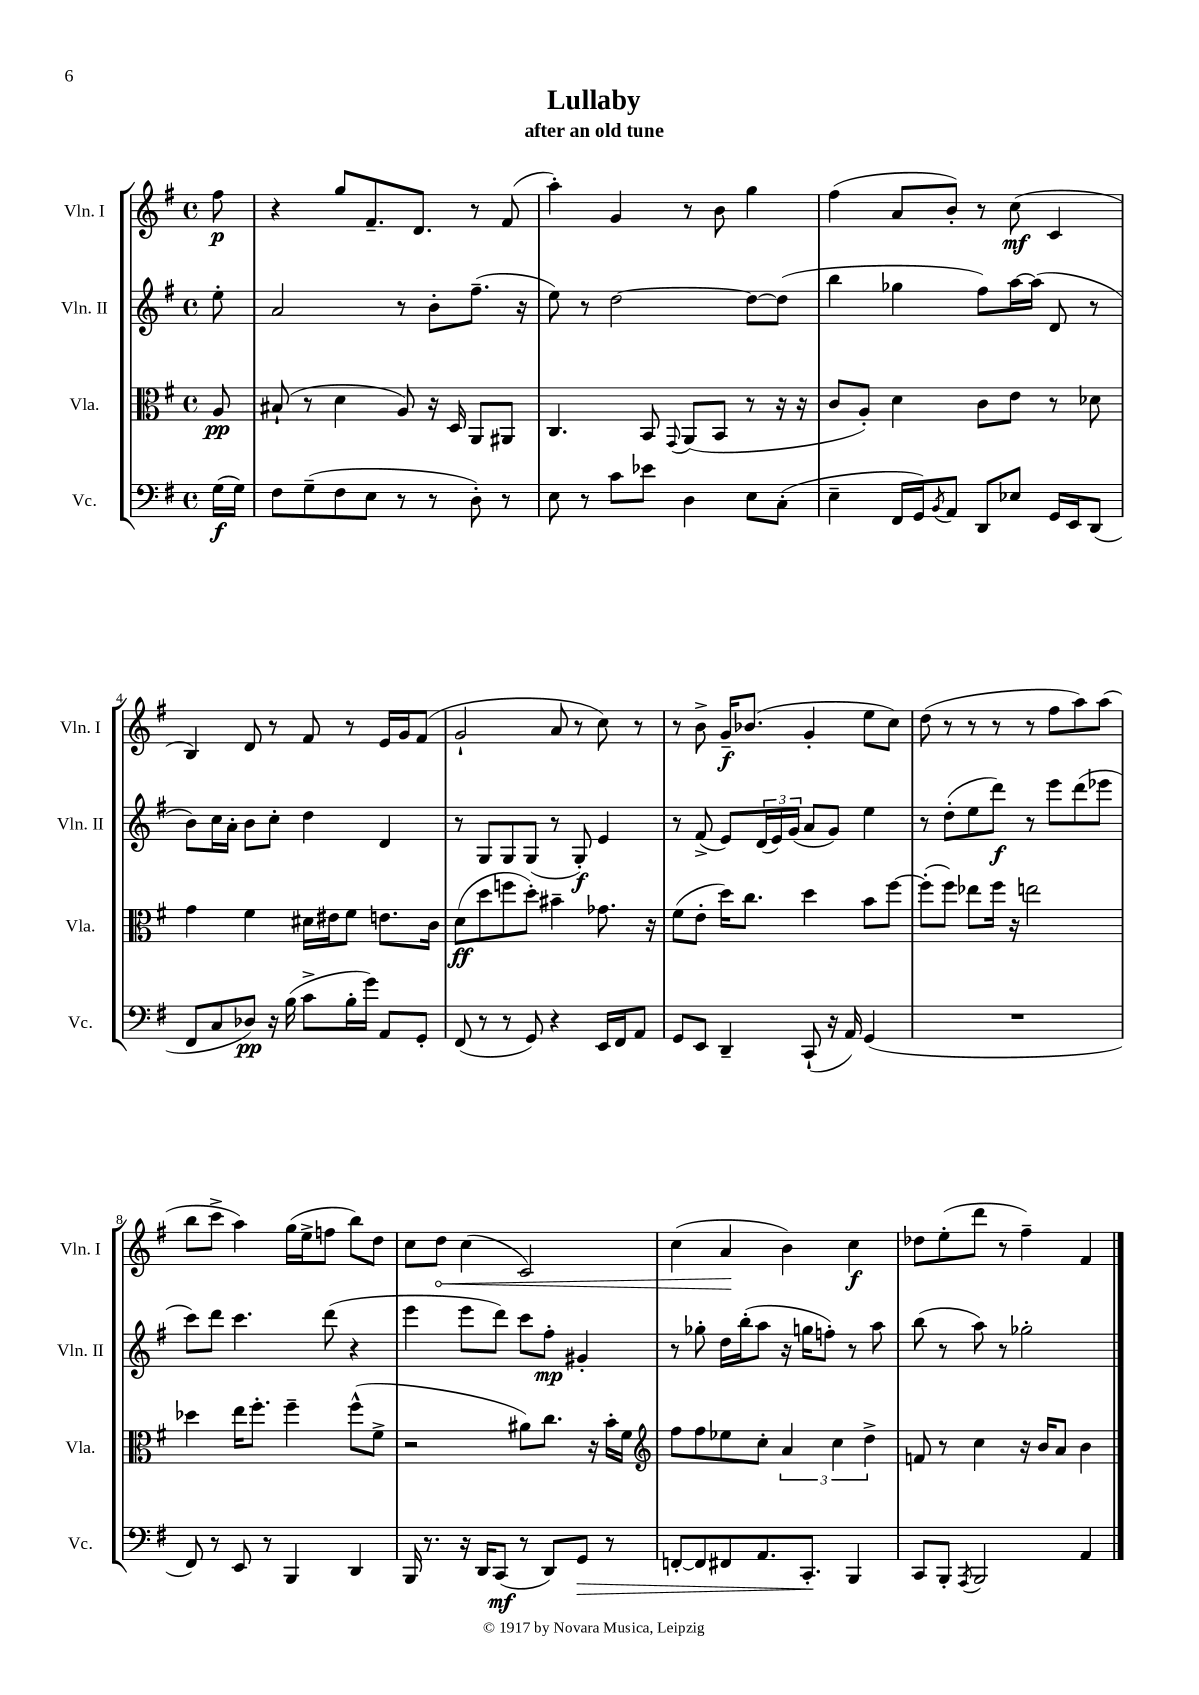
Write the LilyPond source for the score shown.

\header { title = "Lullaby" subtitle = "after an old tune" }
<<
\new StaffGroup <<
\new Staff = "s0" \with { instrumentName = "Vln. I" shortInstrumentName = "Vln. I" } {
    \clef treble \key g \major \defaultTimeSignature \time 4/4 \partial 8
    fis''8\p |
    r4 g''8 fis'8.-- d'8. r8 fis'8( |
    a''4-.) g'4 r8 b'8 g''4 |
    fis''4( a'8 b'8-.) r8 c''8\mf( c'4 |
    b4) d'8 r8 fis'8 r8 e'16 g'16 fis'8( |
    g'2-! a'8 r8 c''8) r8 |
    r8 b'8-> g'16--\f bes'8.( g'4-. e''8 c''8) |
    d''8( r8 r8 r8 r8 fis''8 a''8) a''8( |
    b''8 c'''8-> a''4) g''16( e''16-> f''8 b''8) d''8 |
    c''8 \once \override Hairpin.circled-tip = ##t d''8\< c''4( c'2) |
    c''4( a'4\! b'4) c''4\f |
    des''8 e''8-.( d'''8 r8 fis''4--) fis'4 \bar "|." |
}
\new Staff = "s1" \with { instrumentName = "Vln. II" shortInstrumentName = "Vln. II" } {
    \clef treble \key g \major \defaultTimeSignature \time 4/4 \partial 8
    e''8-. |
    a'2 r8 b'8-. fis''8.--( r16 |
    e''8) r8 d''2~ d''8~ d''8( |
    b''4 ges''4 fis''8) a''16~ a''16( d'8 r8 |
    b'8) c''16 a'16-. b'8 c''8-. d''4 d'4 |
    r8 g8 g8 g8( r8 g8-.\f) e'4 |
    r8 fis'8->( e'8) \tuplet 3/2 { d'16( e'16) g'16( } a'8 g'8) e''4 |
    r8 d''8-.( e''8 d'''8\f) r8 e'''8 d'''8( ees'''8 |
    c'''8) d'''8 c'''4. d'''8( r4 |
    e'''4 e'''8 d'''8) c'''8 fis''8-.\mp gis'4-. |
    r8 ges''8-. d''16 b''16-.( a''8 r16 g''16 f''8-.) r8 a''8 |
    b''8( r8 a''8) r8 ges''2-. \bar "|." |
}
\new Staff = "s2" \with { instrumentName = "Vla." shortInstrumentName = "Vla." } {
    \clef alto \key g \major \defaultTimeSignature \time 4/4 \partial 8
    a8\pp |
    bis8-!( r8 d'4 a8) r16 d16 a,8 ais,8 |
    c4. b,8 \appoggiatura { g,8 } a,8( b,8 r8 r16 r16 |
    c'8 a8-.) d'4 c'8 e'8 r8 des'8 |
    g'4 fis'4 dis'16 eis'16 fis'8 e'8. c'16 |
    d'8\ff( d''8 f''8 d''8-.) bis'4-- ges'8. r16 |
    fis'8( e'8-. d''16) c''8. d''4 b'8 fis''8~ |
    fis''8-.( fis''8) ees''8 fis''16 r16 e''2 |
    des''4 e''16 fis''8.-. fis''4-- fis''8-^( fis'8-> |
    r2 ais'8) c''8. r16 b'16-. fis'16 |
    \clef treble fis''8 fis''8 ees''8 c''8-. \tuplet 3/2 { a'4 c''4 d''4-> } |
    f'8 r8 c''4 r16 b'16 a'8 b'4 \bar "|." |
}
\new Staff = "s3" \with { instrumentName = "Vc." shortInstrumentName = "Vc." } {
    \clef bass \key g \major \defaultTimeSignature \time 4/4 \partial 8
    g16\f( g16) |
    fis8 g8--( fis8 e8 r8 r8 d8-.) r8 |
    e8 r8 c'8 ees'8 d4 e8 c8-.( |
    e4-- fis,16 g,16) \acciaccatura { b,8 } a,8 d,8 ees8 g,16 e,16 d,8( |
    fis,8 c8 des8\pp) r16 b16( c'8-> b16-. g'16) a,8 g,8-. |
    fis,8( r8 r8 g,8) r4 e,16 fis,16 a,8 |
    g,8 e,8 d,4-- c,8-!( r16 a,16) g,4( |
    R1 |
    fis,8) r8 e,8 r8 b,,4 d,4 |
    b,,16 r8. r16 d,16 c,8\mf( r8 d,8) g,8\> r8 |
    f,8~-. f,8 fis,8 a,8. c,8.-.\! b,,4 |
    c,8 b,,8-. \acciaccatura { a,,8 } b,,2 a,4 \bar "|." |
}
>>
>>
